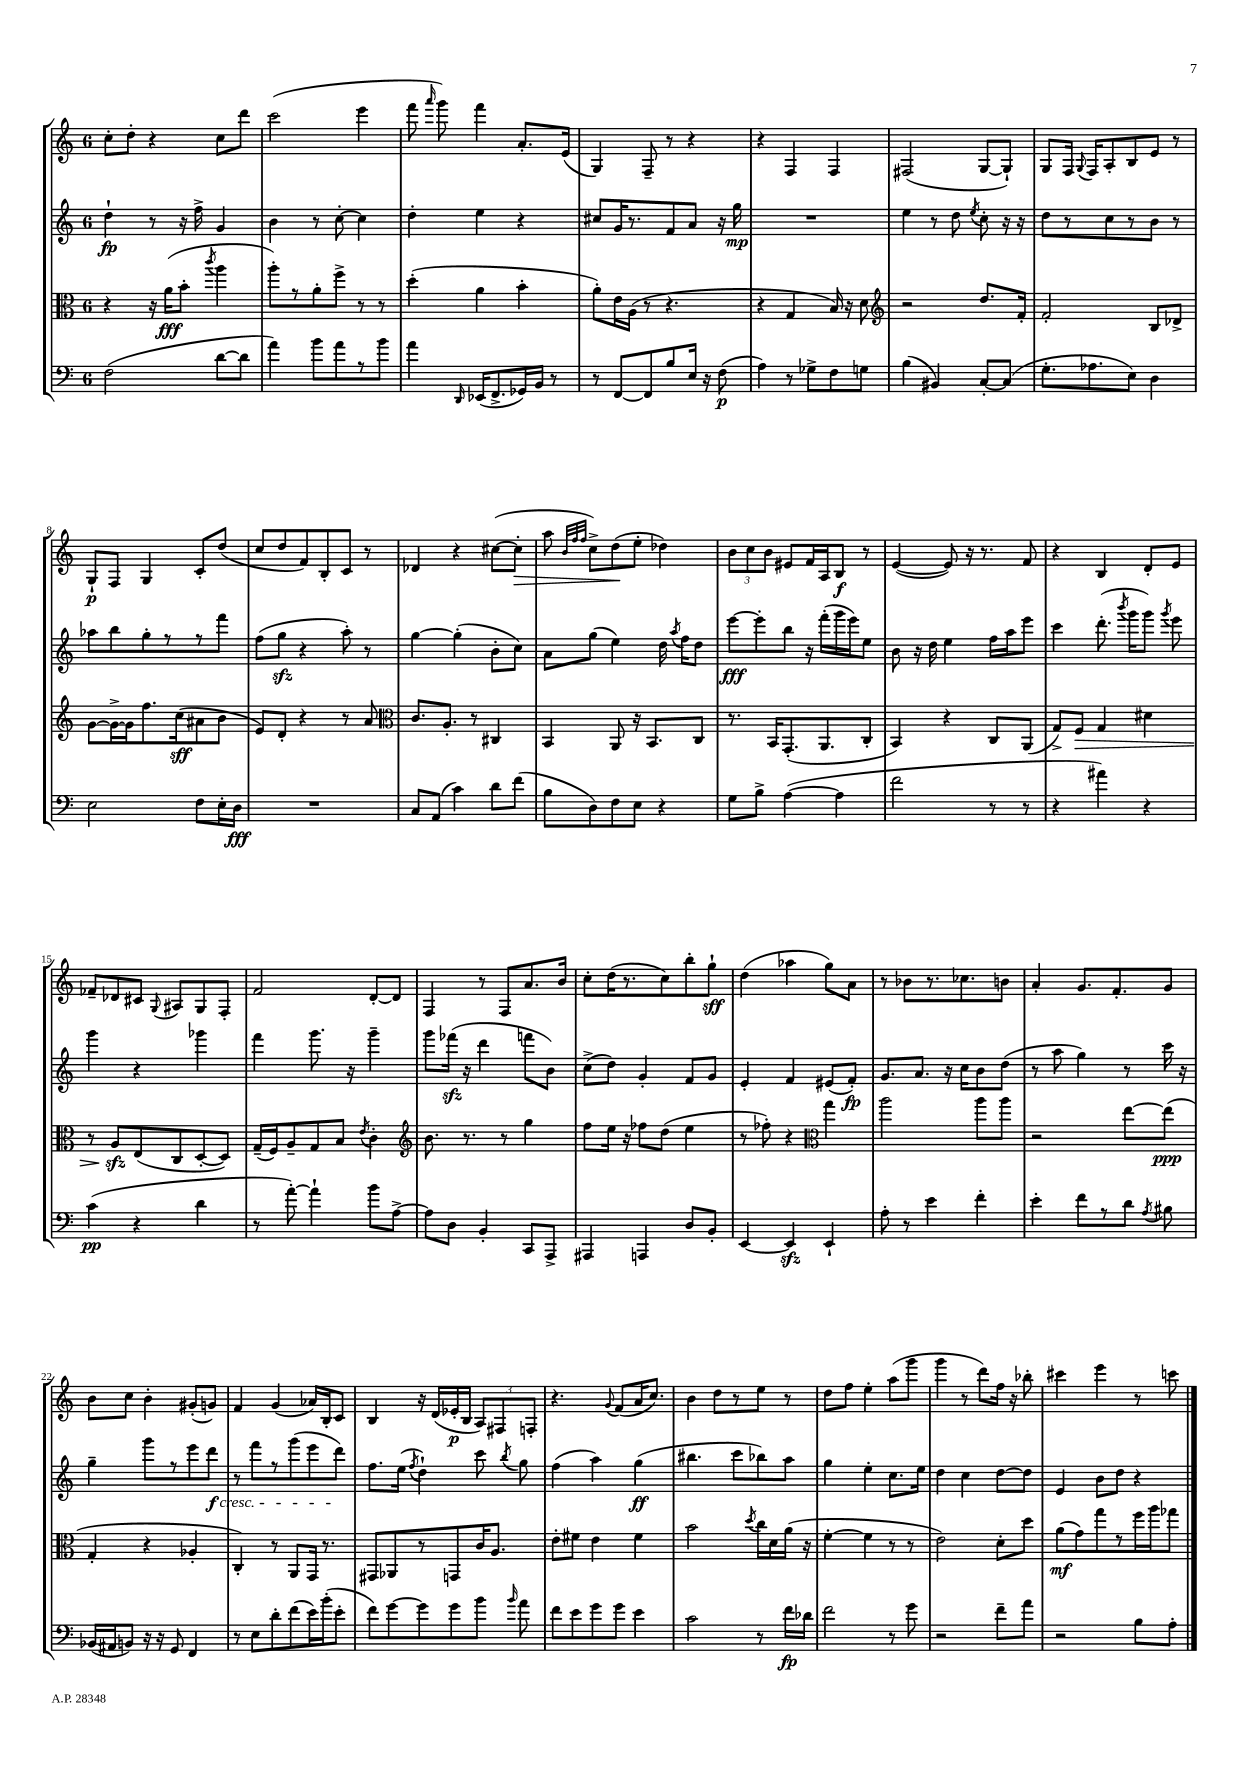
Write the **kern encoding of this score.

**kern	**kern	**kern	**kern
*staff4	*staff3	*staff2	*staff1
*clefF4	*clefC3	*clefG2	*clefG2
*k[]	*k[]	*k[]	*k[]
*M6/8	*M6/8	*M6/8	*M6/8
(2F	4r	4dd`	8cc'
.	.	.	8dd'
.	16r	8r	4r
.	(16a	.	.
.	8b'	16r	.
.	.	16ff^	.
.	8qccc	.	.
[8d	4aa	4g	8cc
8d]	.	.	8ddd
=	=	=	=
4a)	8aa')	4b	(2ccc
.	8r	.	.
8b	8a'	8r	.
8a	8ff^	[8cc'	.
8r	8r	4cc]	4eee
8b	8r	.	.
=	=	=	=
4a	(4dd'	4dd'	8fff
.	.	.	16qqaaa
.	.	.	8ggg)
16qqDD	.	.	.
(16EE-	4a	4ee	4fff
8.FF^	.	.	.
16GG-)	4b'	4r	8.a'
16BB	.	.	.
8r	.	.	.
.	.	.	(16e
=	=	=	=
8r	8a')	8cc#	4G)
[8FF	16e	16g	.
.	(16A	8.r	.
8FF]	8r	.	8F~
8B	4.r	8f	8r
16E	.	8a	4r
16r	.	.	.
(8F	.	16r	.
.	.	16gg	.
=	=	=	=
4A)	4r	2.r	4r
8r	4G	.	4F
8G-^	.	.	.
8F	16B)	.	4F
.	16r	.	.
8G	8d	.	.
=	=	=	=
*	*clefG2	*	*
(4B	2r	4ee	(2F#
4BB#)	.	8r	.
.	.	8dd	.
.	.	8qee	.
[8C'	8.dd	8cc'	[8G
(8C]	.	16r	8G`])
.	16f'	16r	.
=	=	=	=
8.G'	2f'	8dd	8G
.	.	8r	16F
.	.	.	8qqG
8.A-	.	.	16F
.	.	8cc	8A'
8E)	.	8r	8B
4D	8B	8b	8e
.	8d-^	8r	8r
=	=	=	=
2E	[8g	8aa-	8G`
.	16g^_	8bb	8F
.	16g]	.	.
.	8.ff	8gg'	4G
.	.	8r	.
.	(16cc	.	.
8F	8a#	8r	8c'
16E'	8b	8fff	(8dd
16D	.	.	.
=	=	=	=
2.r	8e)	(8ff	8cc
.	8d'	8gg	8dd
.	4r	4r	8f)
.	.	.	8B'
.	8r	8aa')	8c
.	8a	8r	8r
=	=	=	=
*	*clefC3	*	*
8C	8.c	[4gg	4d-
(8AA	.	.	.
.	8.A'	.	.
4c)	.	(4gg']	4r
.	8r	.	.
8d	4C#	8b'	([8cc#
(8f	.	8cc)	8cc#']
=	=	=	=
8B	4BB	8a	8aa
.	.	.	32qqb
.	.	.	32qqff
.	.	.	32qqff
8D)	.	(8gg	8cc^)
8F	8AA	4ee)	(8dd
8E	16r	.	8ee'
.	8.BB	.	.
4r	.	16dd	4dd-)
.	.	8qaa	.
.	.	16ff	.
.	8C	8dd	.
=	=	=	=
8G	8.r	[8eee	12b
.	.	.	12cc
8B^	.	8eee']	.
.	.	.	12b
.	16BB	.	.
([4A	(8.GG'	8bb	8e#
.	.	16r	16f
.	8.AA	(16fff'	16A
4A]	.	16ggg	8B
.	.	16eee)	.
.	8C'	8ee	8r
=	=	=	=
2f	4BB)	8b	([4e
.	.	16r	.
.	.	16dd	.
.	4r	4ee	8e])
.	.	.	16r
.	.	.	8.r
8r	8C	16ff	.
.	.	16aa	.
8r	(8AA	8eee	8f
=	=	=	=
4r	8G^)	4ccc	4r
.	8F	.	.
4a#)	4G	(8.ddd'	4B
.	.	8qbbb	.
.	.	16ggg	.
4r	4d#	8ggg)	8d'
.	.	8qggg	.
.	.	8eee	8e
=	=	=	=
(4c	8r	4ggg	8f-~
.	8A	.	8d-
4r	(8E	4r	8c#
.	.	.	8qqG
.	8C	.	8A#
4d	[8D'	4ggg-	8G
.	8D])	.	8F'
=	=	=	=
8r	(16G~	4fff	2f
.	16F)	.	.
[8a')	8A~	.	.
4a`]	8G	8.ggg	.
.	8B	.	.
.	.	16r	.
.	8qe	.	.
8b	4c'	4ggg~	[8d'
[8A^	.	.	8d]
=	=	=	=
*	*clefG2	*	*
8A]	8.b	8ggg	4F
8D	.	(16fff-	.
.	8.r	16r	.
4BB'	.	4ddd	8r
.	8r	.	8F
8CC	4gg	8fff	8.a
8AAA^	.	8b)	.
.	.	.	16b
=	=	=	=
4AAA#	8ff	(8cc^	8cc'
.	16ee	8dd)	(16dd
.	16r	.	8.r
4AAA	8ff-	4g'	.
.	(8dd	.	8cc)
8D	4ee	8f	8bb'
8BB'	.	8g	8gg`
=	=	=	=
[4EE	8r	4e'	(4dd
.	8ff-')	.	.
4EE]	4r	4f	4aa-
*	*clefC3	*	*
4EE`	4gg	(8e#	8gg)
.	.	8f')	8a
=	=	=	=
8A'	2aa	8.g	8r
8r	.	.	8b-
.	.	8.a	.
4e	.	.	8.r
.	.	16r	.
.	.	16cc	8.cc-
4f'	8aa	8b	.
.	8aa	(8dd	8b
=	=	=	=
4e'	2r	8r	4a'
.	.	8aa	.
8f	.	4gg)	8.g
8r	.	.	.
.	.	.	8.f'
8d	[8ee	8r	.
8qA	.	.	.
8B#	(8ee]	16ccc	8g
.	.	16r	.
=	=	=	=
(16BB-	4G'	4gg~	8b
16AA#	.	.	.
8BB)	.	.	8cc
16r	4r	8ggg	4b'
16r	.	.	.
8GG	.	8r	.
4FF	4A-'	8eee	(8g#'
.	.	8ddd	8g)
=	=	=	=
8r	4C')	8r	4f
8E	.	8fff	.
8d'	8r	8r	(4g
(8f	8AA	(8ggg	.
16e)	16GG	8eee	16a-)
(16b'	8.r	.	16B'
8e'	.	8ddd)	8c
=	=	=	=
8f)	8GG#	8.ff	4B
[8g	8AA-	.	.
.	.	(16ee	.
.	.	8qff	.
8g]	8r	4dd`)	16r
.	.	.	(16d
8g	8GG	.	16e-'
.	.	.	16B
8b	16c	8ccc	12A)
.	8.A	.	.
.	.	.	12F#
16qqb	.	8qbb	.
8a	.	8gg	.
.	.	.	12F'
=	=	=	=
8f	8e'	(4ff	4.r
8e	8f#	.	.
8g	4e	4aa)	.
.	.	.	8qqg
8g	.	.	(8f
4e	4f#	(4gg	16a
.	.	.	8.cc)
=	=	=	=
2c	2b	4.bb#	4b
.	.	.	8dd
.	.	8ccc	8r
.	8qdd	.	.
8r	16cc	8bb-)	8ee
.	16d	.	.
16f	(16a	8aa	8r
16d-	16r	.	.
=	=	=	=
2f	[4f'	4gg	8dd
.	.	.	8ff
.	4f]	4ee'	4ee'
8r	8r	8.cc	(8aa
8g	8r	.	8ggg
.	.	16ee	.
=	=	=	=
2r	2e)	4dd	4ggg
.	.	4cc	8r
.	.	.	8ddd)
8f~	8d'	[8dd	16ff
.	.	.	16r
8a	8dd	8dd]	8bb-'
=	=	=	=
2r	(8a	4e	4ccc#
.	8g)	.	.
.	8gg	8b	4eee
.	8r	8dd	.
8B	16ff	4r	8r
.	16aa	.	.
8A'	8gg-	.	8ccc
==	==	==	==
*-	*-	*-	*-
